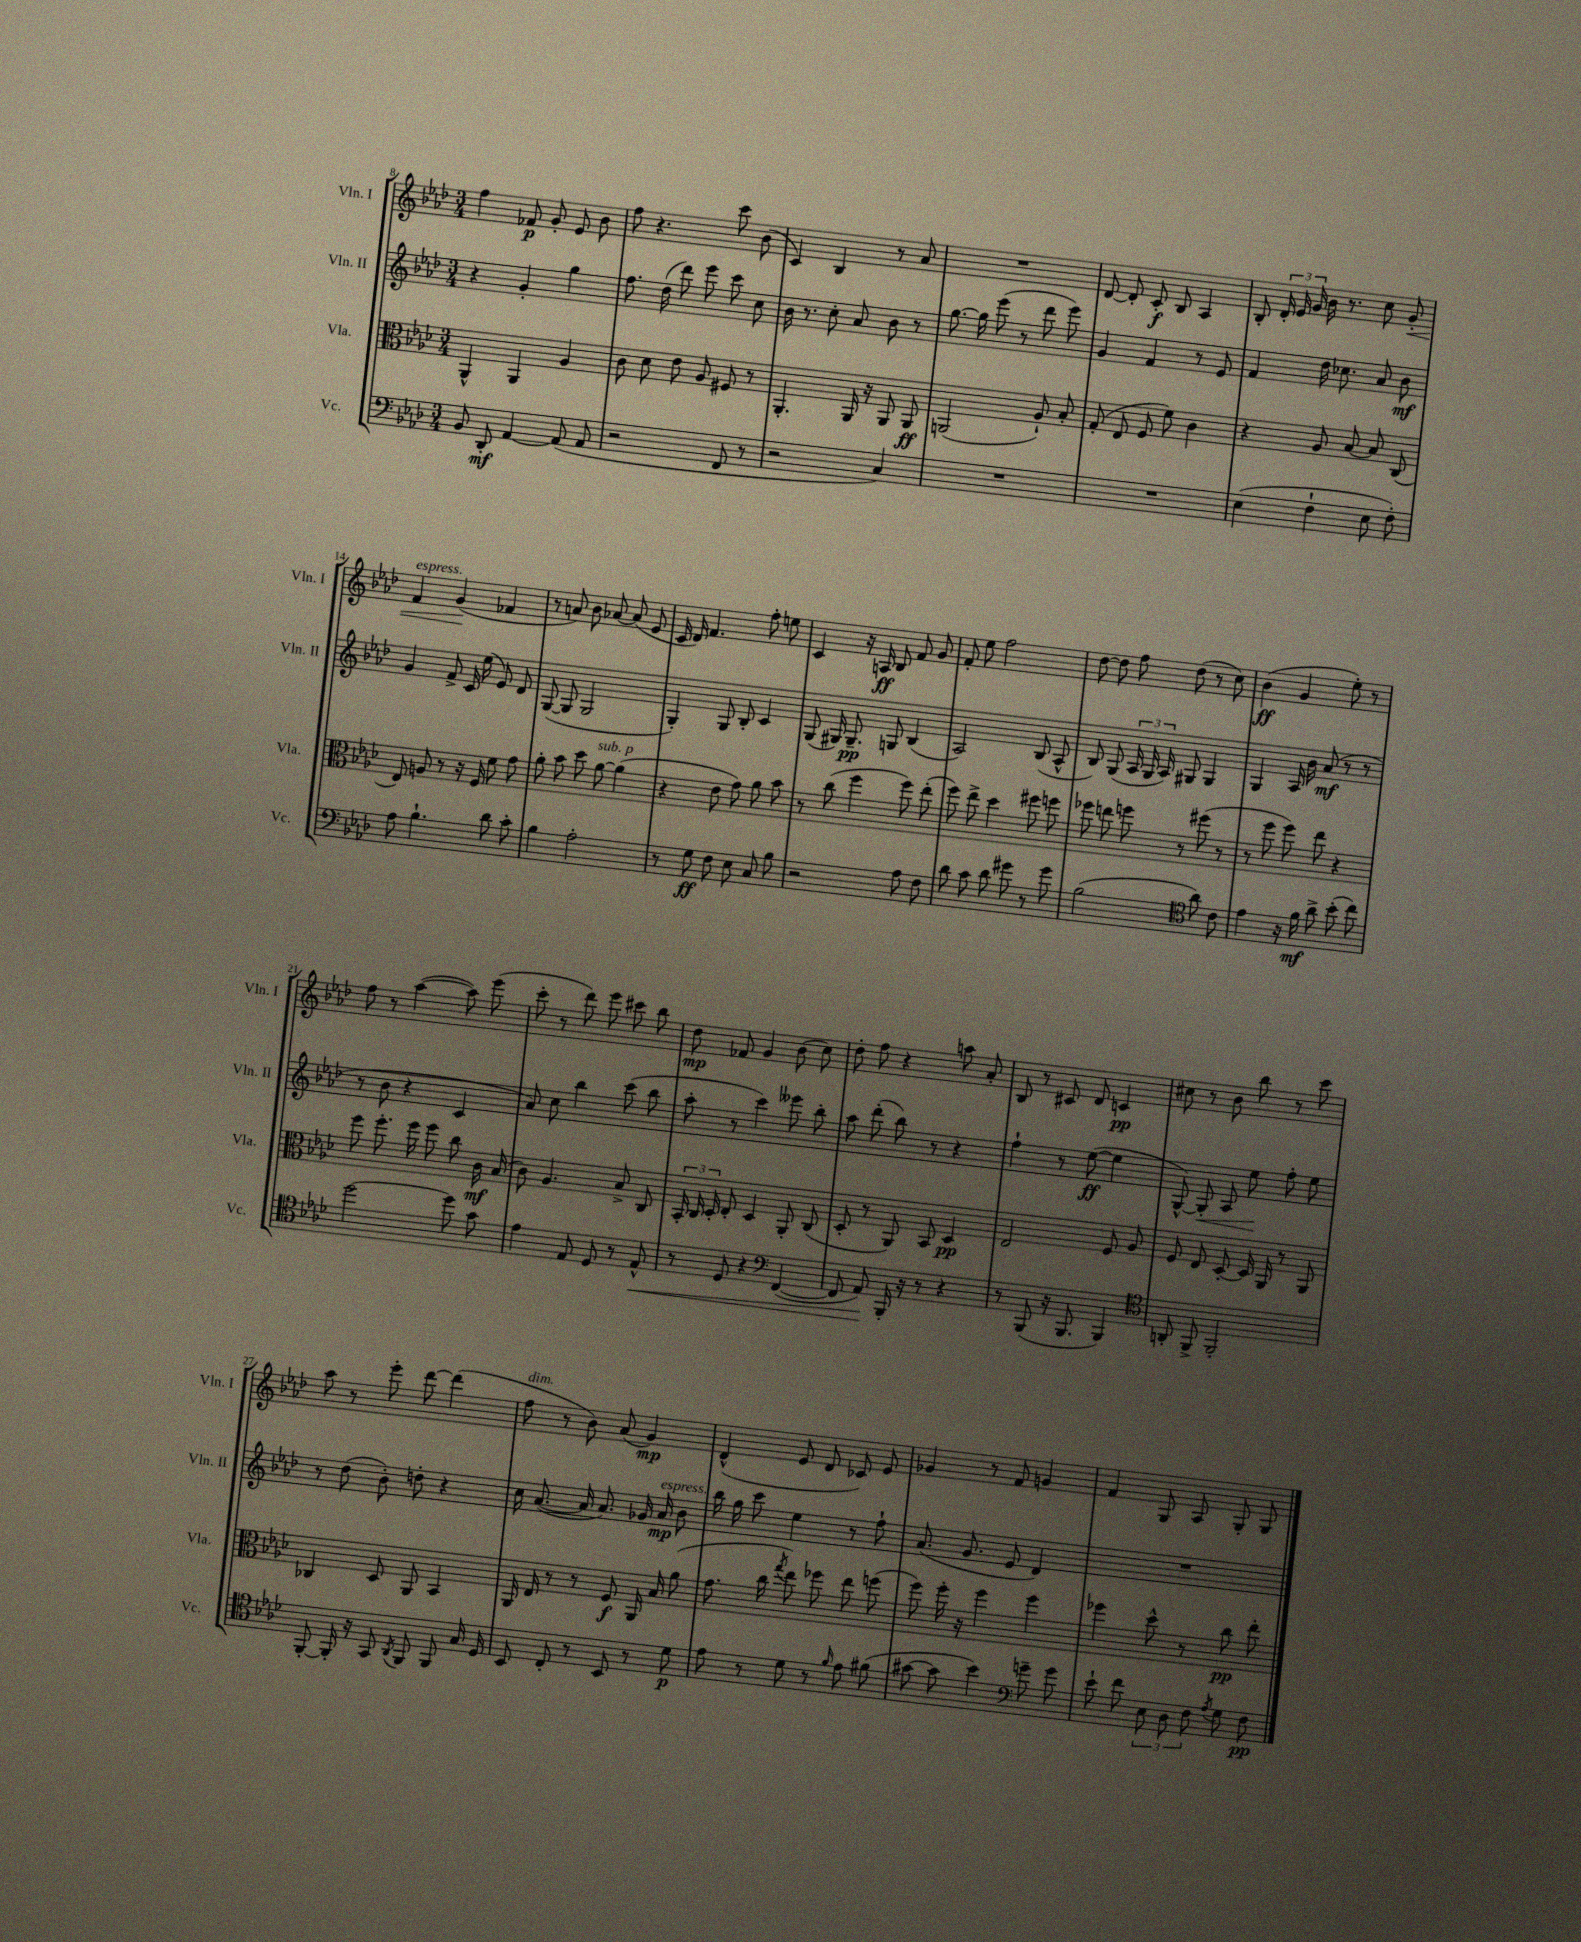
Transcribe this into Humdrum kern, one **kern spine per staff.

**kern	**kern	**kern	**kern
*staff4	*staff3	*staff2	*staff1
*clefF4	*clefC3	*clefG2	*clefG2
*k[b-e-a-d-]	*k[b-e-a-d-]	*k[b-e-a-d-]	*k[b-e-a-d-]
*M3/4	*M3/4	*M3/4	*M3/4
8BB-	4AA-^^	4r	4ff
8DD-'	.	.	.
[4AA-	4AA-	4g'	8f-
.	.	.	8g'
(8AA-]	4A-	4gg	8e-
8AA-	.	.	8b-
=	=	=	=
2r	8c	8.ff	8ff
.	8d-	.	4.r
.	.	(16dd-	.
.	8e-	8ddd-)	.
.	8A-	8eee-	.
8FF	8F#	8ccc	8ccc
8r	8r	8cc	(8b-
=	=	=	=
2r	4.AA-'	16b-	4c)
.	.	8.r	.
.	.	8cc'	4B-
.	16AA-	8a-	.
.	16r	.	.
4C)	8AA-	8b-	8r
.	8AA-	8r	8a-
=	=	=	=
2.r	(2AA	[8.gg	2.r
.	.	16gg]	.
.	.	(8eee-	.
.	.	8r	.
.	8A-`)	8ddd-	.
.	8B-'	8eee-)	.
=	=	=	=
2.r	(8G'	4g	[8d-
.	8E-	.	8d-']
.	8F	4f	8c'
.	8f)	.	8B-
.	4c	8r	4A-
.	.	8e-	.
=	=	=	=
(4E-	4r	4f	8B-'
.	.	.	24d-'
.	.	.	24e-
.	.	.	24g
4F`	8A-	16dd-	16b-
.	.	8.cc-	8.r
.	[8B-	.	.
8E-	8B-]	8a-	8cc
8F')	(8C	8b-	8g'
=	=	=	=
8A-	8E-)	4g	4f
4.B-`	8A	.	.
.	8r	8f^	(4g
.	16r	16c	.
.	16F	(16ee-	.
8d-	8f	8e-)	4f-
8c'	8g	8d-	.
=	=	=	=
4B-	8a-'	([8G	8r
.	8b-	8G]	8a)
2A-'	8dd-	2G	8b-
.	[8a-	.	[8a-
.	(4a-]	.	(8a-]
.	.	.	8e-
=	=	=	=
8r	4r	4G')	16c
.	.	.	16d-)
8G	.	.	4.f
8F	8e-	8G	.
8E-	8g)	8B-'	.
8C	8a-	4c	8ff'
8B-	8b-	.	8ee
=	=	=	=
2r	8r	(8G	4c
.	(8cc	16G#)	.
.	.	8.G#~	.
.	4ff	.	16r
.	.	.	16A
.	.	8G	8B-
8A-	8ff)	(4B-	8f
8F	(8ee-'	.	8g
=	=	=	=
8d-	8ff)	2A-)	8f'
8c	8ee-^	.	8ee-
8d-	4dd-	.	2ff
8g#	.	.	.
8r	8ff#	(8B-	.
8g#	8ff	8A-^^	.
=	=	=	=
(2B-	8ff-	8B-)	[8dd-
.	8ee	(8G	8dd-]
.	8ff	24A-	8ff
.	.	24G	.
.	.	24A-)	.
.	8r	8G#	(8dd-
*clefC4	*	*	*
8a-)	(8ff#	4G#	8r
8c	8r	.	8cc)
=	=	=	=
4e-	8r	4G	(4b-
.	8ff	.	.
16r	8ff)	16A-	4g
16f	.	16b-	.
8a-^	8ee-	(8a-	.
(8b-'	4r	8r	8ee-')
8cc)	.	8r	8r
=	=	=	=
[2dd-	8ff	8r	8ff
.	8.ff'	8b-	8r
.	.	4r	([4aa-
.	16ff	.	.
.	8ff	.	.
8dd-]	8cc	4c	8aa-])
8g	16c	.	(8eee-
.	(16B-	.	.
=	=	=	=
4e-	8c)	8a-)	8ccc'
.	4.A-	8cc	8r
8E-	.	4bb-	8ddd-)
8D-	.	.	8eee-
8r	8B-^	(8ccc	8ccc#
8E-^^	8C	8bb-	8bb-
=	=	=	=
8r	24BB-'	8aa-'	8dd-
.	24C	.	.
.	24D-'	.	.
8D-	8E-'	8r	8f-
4r	4D-	4ccc)	4g
*clefF4	*	*	*
([4FF	8AA-'	8eee--	(8b-
.	(8C	8bb-'	8cc)
=	=	=	=
8FF]	8D-'	8aa-	8dd-'
8AA-)	8r	(8ddd-'	8ff
16BBB-'	8AA-)	8bb-)	4r
16r	.	.	.
8r	8BB-	8r	.
4r	4D-	4r	8aa
.	.	.	8a-'
=	=	=	=
8r	2E-	4ff`	8B-
(8BBB-	.	.	8r
16r	.	8r	8c#
8.BBB-	.	.	.
.	.	([8ee-	8d-
4BBB-)	8F	4ee-]	4c
.	8A-	.	.
=	=	=	=
*clefC4	*	*	*
8AA'	8F	[8G^^)	8cc#
8FF^	8E-	8G']	8r
2FF'	[8D-'	8A-	8b-
.	16D-]	8ee-	8bb-
.	16AA-	.	.
.	8r	8ff'	8r
.	8AA-	8ee-	8ccc
=	=	=	=
[8FF'	4C-	8r	8aa-
16FF']	.	(8dd-	8r
16r	.	.	.
8GG	8D-	8b-')	8eee-'
8qAA-	.	.	.
8FF	8AA-	8dd'	[8ddd-
8FF	4BB-	4r	(4ddd-]
16G	.	.	.
16D-	.	.	.
=	=	=	=
8BB-	16AA-	16cc	8ff
.	16E-	([8.a-	.
8C'	8r	.	8r
8r	8r	16a-]	8b-)
.	.	8.a-)	.
8BB-	8F	.	(8a-
8r	16AA-	16g-	4g)
.	16B-	16a-	.
8d-	(8a-	8b-	.
=	=	=	=
8e-	8.g	16bb-	(4d-^^
.	.	16gg	.
8r	.	8ccc	.
.	16cc	.	.
.	8qgg	.	.
8d-	8ee-)	4ee-	8e-
8r	8ff-	.	8d-
16qqf	.	.	.
8e-	8ee-	8r	8c-)
(8f#	(8ff	8ff`	8e-
=	=	=	=
[8g#	8ff)	(8.a-	4g-
8g#]	16ff'	.	.
.	16r	8.g	.
4b-)	4ff	.	8r
.	.	8e-	8f
*clefF4	*	*	*
8g~	4ff	4d-)	4g
8g	.	.	.
=	=	=	=
8e-`	4ff-	2.r	4f
8f	.	.	.
12E-	8dd-^^	.	8G
12D-	.	.	.
.	8r	.	8A-
12F	.	.	.
8qA-	.	.	.
8G	8cc	.	8G'
8F	8ee-'	.	8G
==	==	==	==
*-	*-	*-	*-
